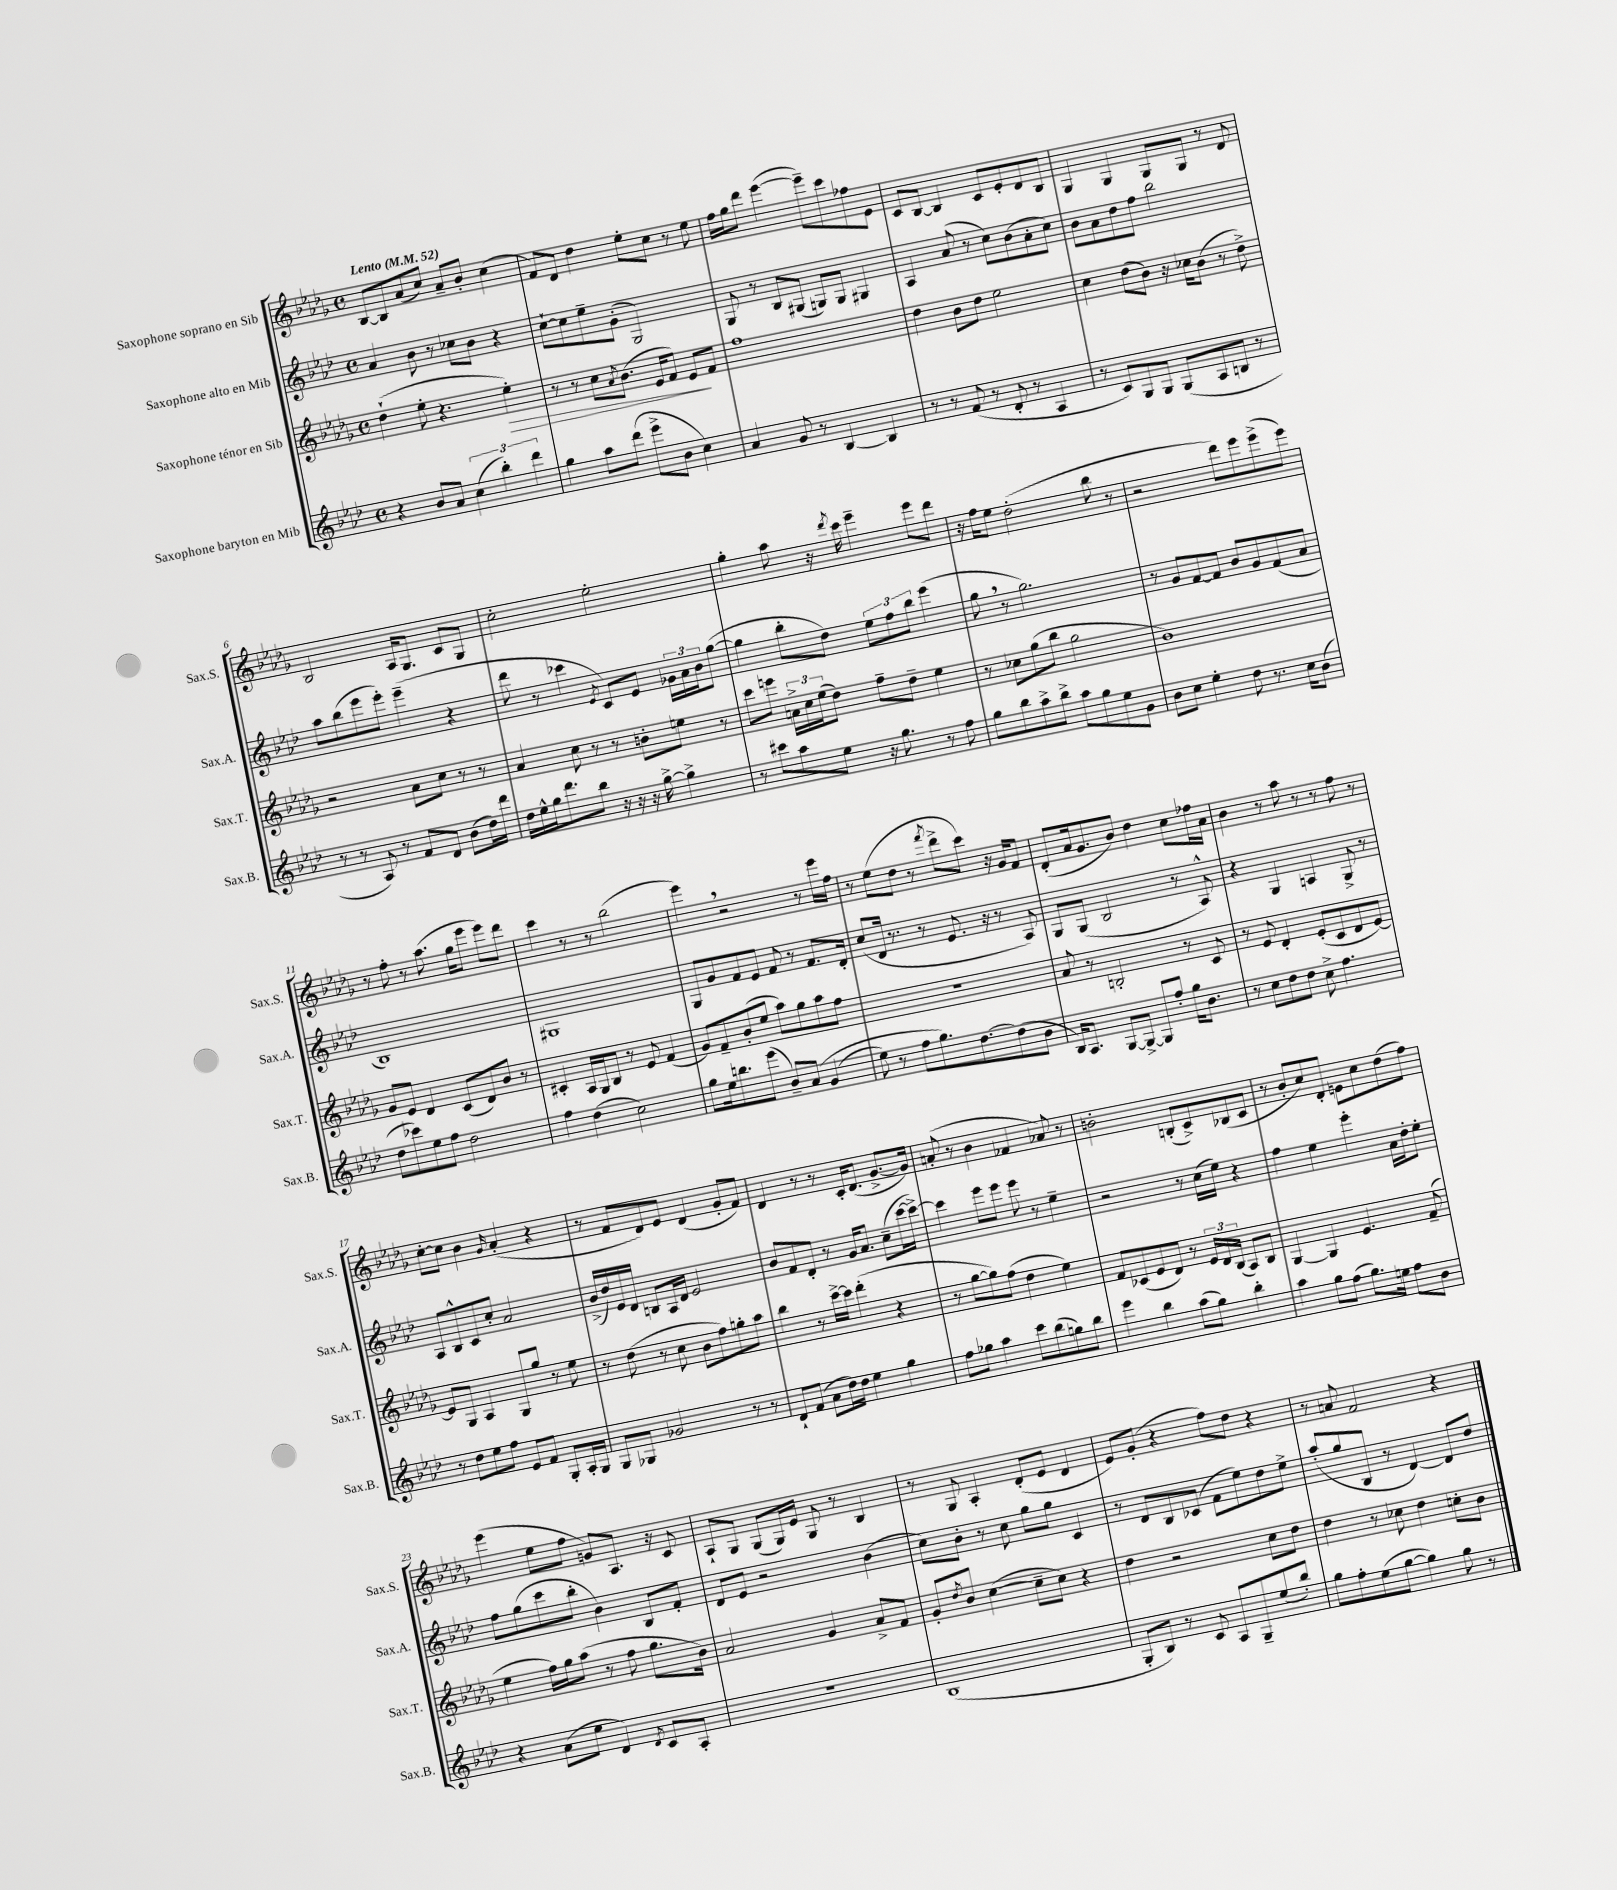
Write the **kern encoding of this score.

**kern	**kern	**dynam	**kern	**kern
*part4	*part3	*part3	*part2	*part1
*staff4	*staff3	*staff3	*staff2	*staff1
*I"Saxophone baryton en Mib	*I"Saxophone ténor en Sib	*	*I"Saxophone alto en Mib	*I"Saxophone soprano en Sib
*I'Sax.B.	*I'Sax.T.	*	*I'Sax.A.	*I'Sax.S.
*clefG2	*clefG2	*	*clefG2	*clefG2
*k[b-e-a-d-]	*k[b-e-a-d-g-]	*	*k[b-e-a-d-]	*k[b-e-a-d-g-]
*M4/4	*M4/4	*	*M4/4	*M4/4
*met(c)	*met(c)	*	*met(c)	*met(c)
*MM52	*MM52	*	*MM52	*MM52
=1	=1	=1	=1	=1
!	!	!	!	!LO:TX:a:B:t=Lento
4r	(4dd-`\	.	4a-/	[8B-/L
.	.	.	.	8B-/]
8b-/L	8ee-'\	.	8b-\	(8a-/
8a-/J	4.r	.	8r	8cc/J)
(6cc\	.	.	8cc-X\L	8a-~/L
.	.	.	8b-\J	8b-'/J
6bb-'\)	.	.	.	.
!	!	!LO:HP:b	!	!
.	4ee-'\)	>	4r	(4cc\
6ddd-\	.	.	.	.
=2	=2	=2	=2	=2
4gg\	8r	.	[8cc`\L	8f/L)
.	8r	.	8cc\]	8d-/J
8aa-\L	8cc\L	.	8ee-~\	4dd-\
.	8qa-/	.	.	.
(8ddd-\J	(8.b-\J	.	(8g'\J	.
8eee-^\L	.	.	2G/)	8ee-'\L
.	16e-/KL	.	.	.
8b-\J	8f/J)	.	.	8cc\J
4cc\)	8e-/L	.	.	8r
.	8f/J	]	.	8ee-\
=3	=3	=3	=3	=3
4a-/	1ff	.	8G/	16ff\LL
.	.	.	.	16gg-\J
.	.	.	8r	8ddd-\J
8g/	.	.	8B-/L	([4eee-\
8r	.	.	(8G#X/J	.
[4B-/	.	.	8Gn/L)	8eee-~\L])
.	.	.	8G/J	8ccc\
4B-/]	.	.	4G#X/	8ff-X\
.	.	.	.	8e-\J
=4	=4	=4	=4	=4
8r	4dd-\	.	4A-/	8c/L
8r	.	.	.	[8B-/J
(8f/	8b-\L	.	(8a-/	4B-/]
8r	8dd-\J	.	8r	.
8d-'/	2ee-\	.	8cc\L)	8c/L
8r	.	.	(8b-\	8e-'/
4A-/	.	.	8a-'\	8d-/
.	.	.	8cc\J)	8B-/J
=5	=5	=5	=5	=5
8r	4cc\	.	8b-\L	4G-/
8c/L)	.	.	8a-\	.
8G/	(8dd-\L	.	8dd-\	4G-/
8G/J	8b-\J)	.	8ff\J	.
(8G/L	16r	.	2bb-\	8G-/L
.	16cc-X\KL	.	.	.
8A-/	(8b-\J	.	.	8G-/J
8Bn/J	8r	.	.	8r
8r	8dd-^\)	.	.	8d-/
!!LO:LB:g=z
=6	=6	=6	=6	=6
8r	2r	.	8aa-\L	2B-/
8r	.	.	(8bb-\	.
8A-/)	.	.	8eee-\	.
8r	.	.	8eee-'\J)	.
8f/L	8a-\L	.	(4eee-~\	16A-/KL
.	.	.	.	8.G-/J
8d-/J	8cc\J	.	.	.
(8b-\L	8r	.	4r	8c/L
16dd-\L)	8r	.	.	8G-/J
16ddd-\JJ	.	.	.	.
=7	=7	=7	=7	=7
16dd-\LL	4a-/	.	8ddd-\	2cc'\
16ee-^^\	.	.	.	.
16gg\J	.	.	8r	.
8.ddd-\	.	.	.	.
.	8cc\	.	4ccc-X\	.
8bb-\J	8r	.	.	.
.	.	.	8qe-/	.
16r	8r	.	8c/L)	2ee-'\
16r	.	.	.	.
16r	8bn'\L	.	8e-/J	.
[16gg^\	.	.	.	.
4gg^\]	8een\J	.	24g-X\LL	.
.	.	.	24a-\	.
.	.	.	24b-\J	.
.	8r	.	([8gg\J	.
=8	=8	=8	=8	=8
8r	8ccc\L	.	4gg\]	4gg-'\
8ccc#X\L	8eeen\J	.	.	.
8aa-\	24an^\LL	.	8bb-'\L	8aa-\
.	24cc\	.	.	.
.	(24ee-\J	.	.	.
8ee-\J	8dd-\J)	.	8dd-\J)	16r
.	.	.	.	8qddd-/
.	.	.	.	16ccc\
16r	8ff~\L	.	12ee-\L	4eee-~\
8.gg\	.	.	.	.
.	.	.	12ff\	.
.	8dd-~\J	.	.	.
.	.	.	12bb-\J	.
8r	4ee-\	.	(4eee-\	8eee-\L
8ff\	.	.	.	8ddd-\J
=9	=9	=9	=9	=9
8gg\L	8r	.	8gg,\	16r
.	.	.	.	16ff\KL
8bb-\	8cc-X\L	.	8r	8ee-\J
8aa-^\	(8gg-\	.	2.gg\)	(2dd-'\
8bb-^\J	8bb-\J	.	.	.
8aa-\L	2gg-\	.	.	.
8gg\	.	.	.	.
8ee-\	.	.	.	8bb-\
8g\J	.	.	.	8r
=10	=10	=10	=10	=10
8b-\L	1b-)	.	8r	2r
8cc\J	.	.	8g/L	.
4ee-'\	.	.	[8f/	.
.	.	.	8f/J]	.
8dd-\	.	.	8b-/L	8ddd-\L)
8.r	.	.	8g/	8eee-\
.	.	.	(8f/	(8eee-^\
16cc\KL	.	.	.	.
(8b-\J	.	.	8a-/J	8eee-\J)
!!LO:LB:g=z
=11	=11	=11	=11	=11
8dd-\L	8g-/L	.	1B-)	8r
8ccc-X\)	8e-/J	.	.	8ff'\
8ee-\	4d-/	.	.	8r
8ff\J	.	.	.	(8.aa-\
2dd-\	(8c/L	.	.	.
.	.	.	.	16gg-\KL
.	8d-/)	.	.	8eee-\J
.	8b-/J	.	.	8eee-\L)
.	8r	.	.	8ddd-\J
=12	=12	=12	=12	=12
4ff\	4c#X'/	.	1G#X	4ccc\
(4dd-\	16A-/LL	.	.	8r
.	16G-/J	.	.	.
.	8B-/J	.	.	8r
2cc\)	8r	.	.	(2bb-\
.	8e-/	.	.	.
.	(4f/	.	.	.
=13	=13	=13	=13	=13
8gg\L	8g-/L)	.	8G/L	4eee-,\)
16ee-\k	8f~/	.	8g/	.
8.bbn\	.	.	.	.
.	(8b-'/	.	8f/	2r
(8eee-\J	8ee-/J	.	8e-/J	.
8b-~/L)	8aa-\L)	.	8f/	.
(8a-/J	8gg-\	.	8r	.
(4g/	8aa-\	.	8.f/L	8r
.	8ff\J	.	.	16eee-\LL
.	.	.	16d-'/Jk	16ff\JJ
=14	=14	=14	=14	=14
8ee-\)	1r	.	(8cc/L	8r
8r	.	.	16d-/Jk	(8ee-\L
.	.	.	8.r	.
8ff\L	.	.	.	8dd-\J
8.gg\)	.	.	8r	8r
.	.	.	.	8qfff/
.	.	.	8.e-/	8ddd-^\L
[8.dd-\	.	.	.	.
.	.	.	.	8ccc\J)
.	.	.	16r	.
(8dd-\]	.	.	8r	16r
.	.	.	.	16g-/KL
8b-\J	.	.	8A-/)	8f/J
=15	=15	=15	=15	=15
16B-/KL)	8a-/	.	8G/L	(8d-'/L
8.A-/J	.	.	.	.
.	8r	.	(8G/J	16a-/k
.	.	.	.	8.g-/
[8G/L	2Bn'/	.	2B-/	.
8G^/J_	.	.	.	8b-/J)
8G/L]	.	.	.	4dd-\
8ff'/J	.	.	.	.
16gg\KL	8r	.	8r	8cc\L
8.b-\J	.	.	.	.
.	8c/	.	8A-^^/)	16ff-X\L
.	.	.	.	16a-\JJ
=16	=16	=16	=16	=16
8r	8r	.	4r	4b-\
8cc\L	8e-/	.	.	.
8dd-\	4d-'/	.	4G/	8r
8dd-\J	.	.	.	8aa-\
8cc^\	(8e-'/L	.	4An/	8r
4.ff\	8c/	.	.	8r
.	8d-/	.	8G^/	8ff\
.	[8e-/J)	.	8r	8r
!!LO:LB:g=z
=17	=17	=17	=17	=17
8r	8e-/L]	.	8A-/L	[8cc'\L
8dd-\L	8G-/J	.	8B-^^/	8cc\J]
8ee-\	4A-/	.	8c/	4b-\
8ff\J	.	.	8cc'/J	.
.	.	.	.	16qqg-/
8e-/L	8G-/L	.	2a-/	(4a-'/
8f/J	8gg-/J	.	.	.
8G'/L	8r	.	.	4r
16A-'/L	8ee-\	.	.	.
16G/JJ	.	.	.	.
=18	=18	=18	=18	=18
8G/L	8r	.	(16b-^/LL	8r
.	.	.	16dd-/)	.
8G-X/J	(8dd-\	.	16e-/	8f/L
.	.	.	16d-/JJ	.
2g-X/	8r	.	8Bn/L	8d-/)
.	8cc\	.	16A-/L	8e-/J
.	.	.	16d-/JJ	.
.	8b-\L	.	2e-/	(4d-/
.	8ff\)	.	.	.
8r	8ggn'\	.	.	8g-'/L
8r	8aa-\J	.	.	8f/J)
=19	=19	=19	=19	=19
8d-`/L	4bb-\	.	8b-/L	4d-/
(8f/J	.	.	8f/	.
8a-\L	8r	.	8d-'/J	8r
16dd-\L)	[16ccc^\LL	.	8r	8r
16dd-\JJ	16ccc\JJ]	.	.	.
4ee-\	(4ddd-'\	.	16g/KL	16c'/KL
.	.	.	8.a-/J	(8.d-/J
4gg\	4r	.	(8cc~\L	[8.g-^/L
.	.	.	[16ccc\L	.
.	.	.	16ccc^\JJ_)	16g-/Jk])
=20	=20	=20	=20	=20
8ff\L	8r	.	4ccc\]	(8an'/
8gg-X\J	[8gg-\L	.	.	8r
4aa-\	8gg-\])	.	8eee-\L	4b-\
.	(8ff\J	.	8eee-\J	.
8ccc\L	4dd-\	.	8eee-\	4f-X/
(8bb-\	.	.	8r	.
8ggn\)	4ee-\)	.	4ee-~\	8a-X/)
8bb-\J	.	.	.	8r
=21	=21	=21	=21	=21
4eee-\	8f/L	.	2r	2bn'\
.	(8c-X/	.	.	.
4bb-\	8e-/	.	.	.
.	8d-/J)	.	.	.
(8aa-\L	8r	.	8r	(8Bn'/L
8gg\J)	24e-/LL	.	(16cc\LL	8c^/)
.	24d-/	.	.	.
.	.	.	16ee-\JJ)	.
.	(24B-/JJ	.	.	.
4bb-'\	8A-/L)	.	4r	(8B-X/
.	8B-/J	.	.	8c/J
=22	=22	=22	=22	=22
4aa-\	[4G-/	.	4ff\	8r
.	.	.	.	8b-'/L
8gg\L	4G-/]	.	4ee-\	8cc/)
(8ff\J	.	.	.	8d-'/J
8.gg\L)	4.e-/	.	4eee-'\	8en\L
.	.	.	.	8cc\
16een\Jk	.	.	.	.
8ff\L	.	.	16a-\LL	(8dd-\
.	.	.	16dd-'\J	.
8b-\J	(8f~/	.	8ee-'\J	8ff\J)
!!LO:LB:g=z
=23	=23	=23	=23	=23
4r	4ee-\	.	8ff\L	(4eee-\
.	.	.	(8gg\	.
(8a-\L	16ff\LL)	.	8ccc\	8ee-\L
.	16gg-\J	.	.	.
8ee-\J	(8aa-\J	.	8bb-'\J	8ff\J
4d-/)	8r	.	4b-\)	8gn/L)
.	8ff\	.	.	8.A-/J
8qd-/	.	.	.	.
8c/L	8.gg-\L	.	8B-/L	.
.	.	.	.	16r
8A-'/J	.	.	8f'/J	8c/
.	16b-\Jk)	.	.	.
=24	=24	=24	=24	=24
1r	2a-/	.	8d-/L	8A-`/L
.	.	.	8e-/J	8G-/J
.	.	.	2r	(8G-/L
.	.	.	.	16G-/L)
.	.	.	.	16e-/JJ
.	4g-/	.	.	8G-/
.	.	.	.	8r
.	8a-^/L	.	(4b-\	4B-/
.	8f/J	.	.	.
=25	=25	=25	=25	=25
(1B-	8g-'/L	.	8cc\L)	8r
.	8qdd-/	.	.	.
.	8b-/J	.	8b-'\J	8G-/
.	([4cc\	.	8r	4A-'/
.	.	.	8cc\	.
.	8cc~\L]	.	8gg\L	(8d-'/L
.	8cc\J)	.	8gg\J	8e-/J
.	4r	.	4c/	4d-/
=26	=26	=26	=26	=26
8G'/L	4dd-\	.	8r	8e-/L)
8B-/J)	.	.	8d-/L	(8g-'/J
8r	2r	.	8B-/	4r
8c/	.	.	(8c-X/J	.
8A-/L	.	.	8f\L	8ff\L)
8G~/	.	.	8ee-\)	8dd-\J
(8ee-/	8cc\L	.	8dd-\	4r
8bb-'/J)	8dd-\J	.	8ee-^\J	.
=27	=27	=27	=27	=27
8gg\L	4dd-\	.	(8aa-'/L	8r
8ff'\	.	.	8gg/	8an/
(8ee-\	8r	.	8B-/J	2f/
[8gg\J	8cc-X\	.	8r	.
4gg\])	4dd-\	.	[4d-/)	.
8gg\	8ccn'\L	.	8d-/L]	4r
8r	8b-\J	.	8dd-/J	.
==	==	==	==	==
*-	*-	*-	*-	*-
